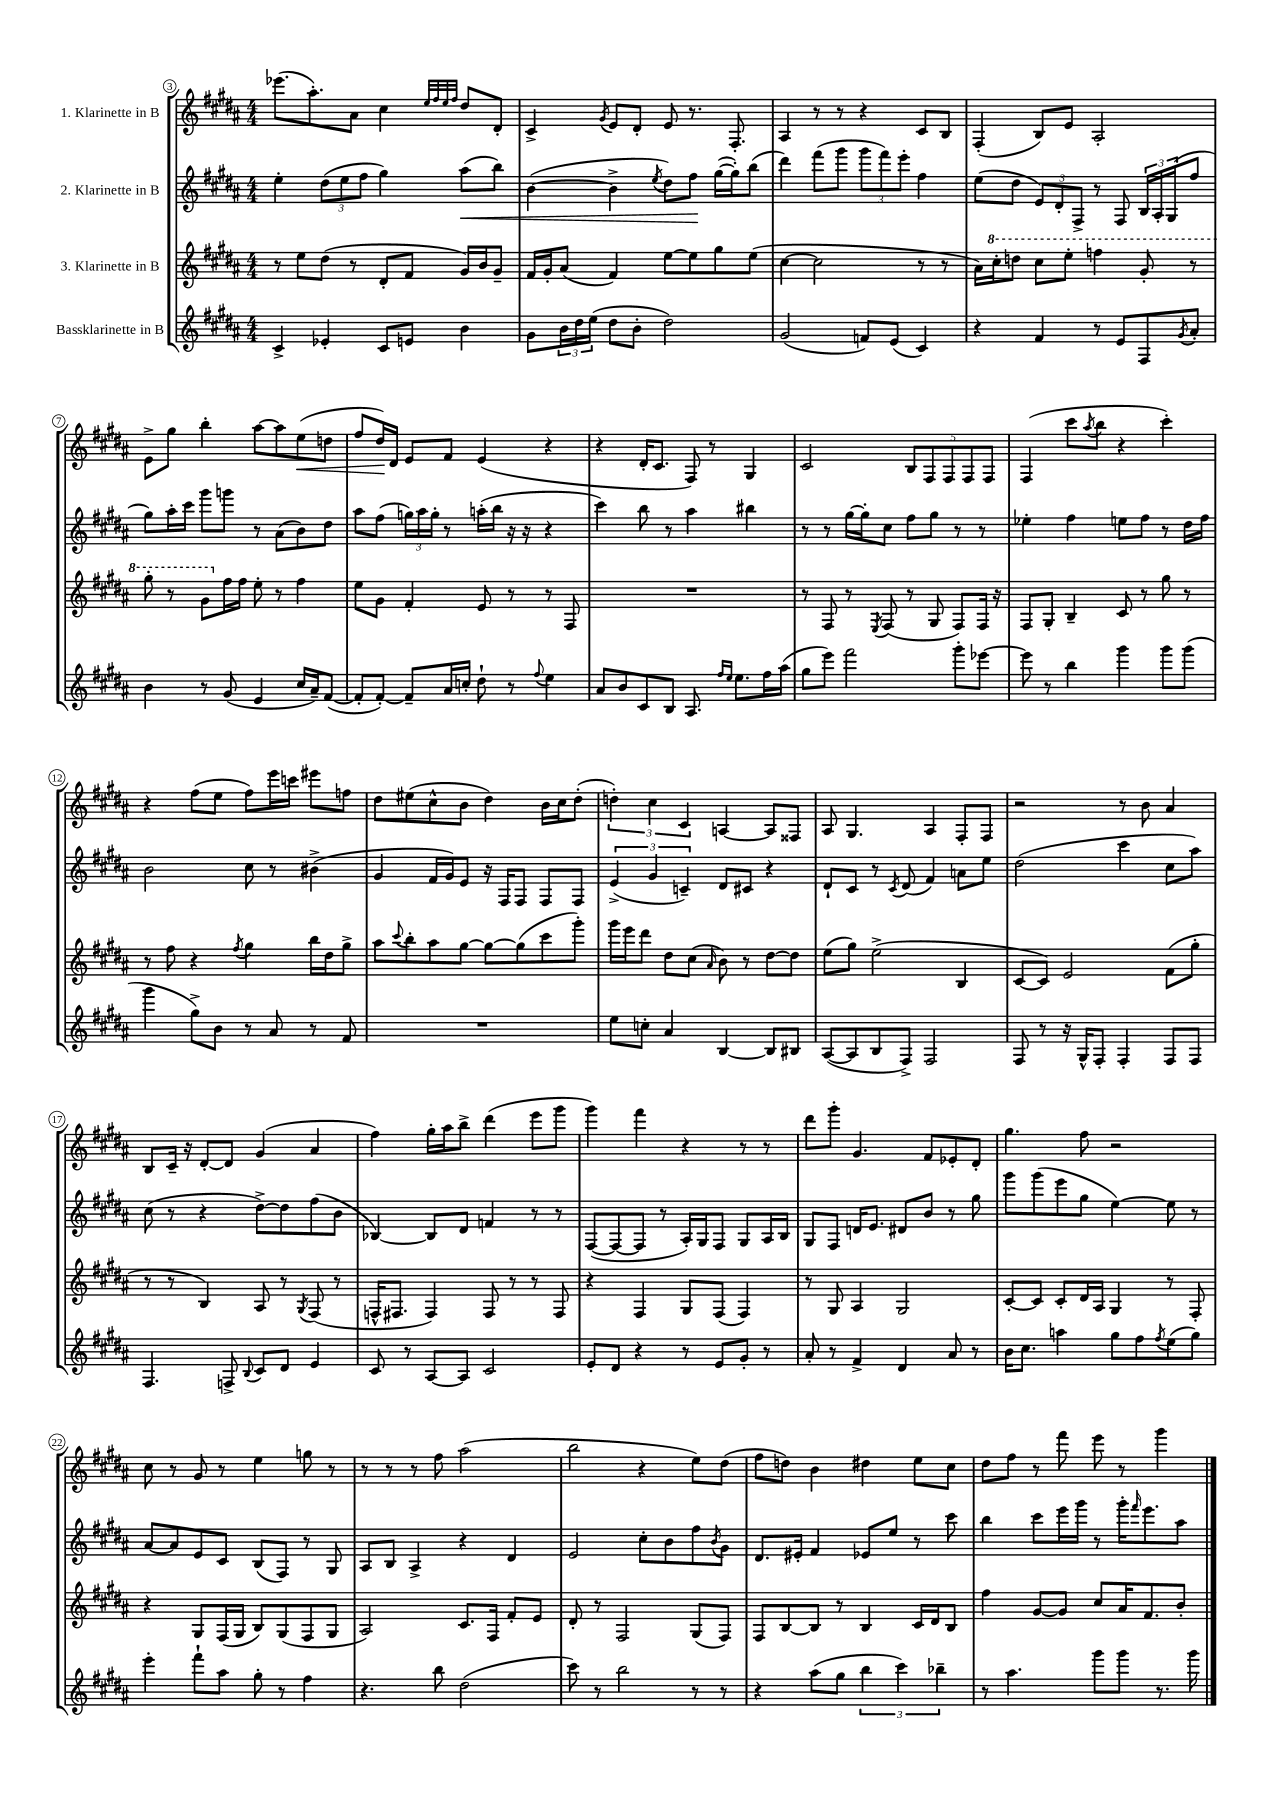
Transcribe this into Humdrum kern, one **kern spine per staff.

**kern	**kern	**kern	**dynam	**kern	**dynam
*part4	*part3	*part2	*part2	*part1	*part1
*staff4	*staff3	*staff2	*staff2	*staff1	*staff1
*I"Bassklarinette in B	*I"3. Klarinette in B	*I"2. Klarinette in B	*	*I"1. Klarinette in B	*
*clefG2	*clefG2	*clefG2	*	*clefG2	*
*k[f#c#g#d#a#]	*k[f#c#g#d#a#]	*k[f#c#g#d#a#]	*	*k[f#c#g#d#a#]	*
*M4/4	*M4/4	*M4/4	*	*M4/4	*
=3	=3	=3	=3	=3	=3
4c#^/	8r	4ee'\	.	(8.eee-X\L	.
.	8ee\L	.	.	.	.
.	.	.	.	8.aa#'\)	.
4e-X'/	(8dd#\J	(12dd#\L	.	.	.
.	.	12ee\	.	.	.
.	8r	.	.	8a#\J	.
.	.	12ff#\J	.	.	.
8c#/L	8d#'/L	4gg#\)	.	4cc#\	.
8en/J	8f#/J	.	.	.	.
.	.	.	.	32qqee/LLL	.
.	.	.	.	32qqff#/	.
.	.	.	.	32qqee/	.
.	.	.	.	32qqff#/JJJ	.
!	!	!	!LO:HP:b	!	!
4b\	16g#/LL)	(8aa#\L	<	8dd#/L	.
.	16b/J	.	.	.	.
.	8g#~/J	8bb\J)	.	8d#'/J	.
=4	=4	=4	=4	=4	=4
8g#\L	16f#/LL	([4b\	.	4c#^/	.
.	16g#'/J	.	.	.	.
24b\L	(8a#/J	.	.	.	.
24dd#\	.	.	.	.	.
(24ee\JJ	.	.	.	.	.
.	.	.	.	8qg#/	.
8dd#\L	4f#/)	4b^\]	.	8e/L	.
8b'\J	.	.	.	8d#'/J	.
.	.	8qee/	.	.	.
2dd#\)	[8ee\L	8dd#\L)	.	8e/	.
.	8ee\]	8ff#\J	.	8.r	.
.	8gg#\	([16gg#\LL	[	.	.
.	.	16gg#'\J])	.	8.F#'/	.
.	(8ee\J	(8bb\J	.	.	.
=5	=5	=5	=5	=5	=5
(2g#/	[4cc#\	4ddd#\)	.	4A#/	.
.	2cc#\]	(8fff#\L	.	8r	.
.	.	8ggg#\J	.	8r	.
8fn/L)	.	12ggg#\L	.	4r	.
.	.	12fff#\)	.	.	.
(8e/J	.	.	.	.	.
.	.	12eee'\J	.	.	.
4c#/)	8r	4ff#\	.	8c#/L	.
.	8r	.	.	8B/J	.
=6	=6	=6	=6	=6	=6
4r	16a#\LL)	(8ee\L	.	(4F#'/	.
*	*8va	*	*	*	*
.	16ccc#'\J	.	.	.	.
.	8dddn\J	8dd#\J	.	.	.
4f#/	8ccc#\L	12e/L)	.	8B/L)	.
.	.	12d#'/	.	.	.
.	8eee'\J	.	.	8e/J	.
.	.	12F#^/J	.	.	.
8r	4fffn\	8r	.	2A#'/	.
8e/L	.	8F#/	.	.	.
8F#/	8gg#'/	24B/LL	.	.	.
.	.	24A#'/	.	.	.
.	.	(24G#/J	.	.	.
8qg#/	.	.	.	.	.
8a#'/J	8r	8ff#/J	.	.	.
!!LO:LB:g=z
=7	=7	=7	=7	=7	=7
4b\	8ggg#'\	8gg#\L)	.	8e^\L	.
.	8r	16aa#'\L	.	8gg#\J	.
.	.	16ccc#\JJ	.	.	.
8r	8gg#\L	8ggg#\L	.	4bb'\	.
*	*X8va	*	*	*	*
(8g#/	16ff#\L	8gggn\J	.	.	.
.	16ff#\JJ	.	.	.	.
4e/	8ee'\	8r	.	[8aa#\L	.
.	8r	(8a#\L	.	8aa#\]	.
!	!	!	!	!	!LO:HP:b
16cc#/LL	4ff#\	8b\)	.	(8ee\	<
16a#~/J)	.	.	.	.	.
([8f#/J	.	8dd#\J	.	8ddn\J	.
=8	=8	=8	=8	=8	=8
8f#'/L]	8ee\L	8aa#\L	.	8ff#/L	.
[8f#'/J)	8g#\J	(8ff#\J	.	16dd#/L)	.
.	.	.	.	16d#/JJ	[
8f#~/L]	4f#'/	24ggn\LL)	.	8e/L	.
.	.	24aa#\	.	.	.
.	.	24gg'\JJ	.	.	.
16a#/L	.	8r	.	8f#/J	.
16ccn'/JJ	.	.	.	.	.
8dd#`\	8e/	(16aan'\LL	.	(4e/	.
.	.	16bb\JJ	.	.	.
8r	8r	16r	.	.	.
.	.	16r	.	.	.
8qqff#/	.	.	.	.	.
4ee\	8r	4r	.	4r	.
.	8F#/	.	.	.	.
=9	=9	=9	=9	=9	=9
8a#/L	1r	4ccc#\)	.	4r	.
8b/	.	.	.	.	.
8c#/	.	8bb\	.	16d#'/KL	.
.	.	.	.	8.c#/J	.
8B/J	.	8r	.	.	.
8.A#/	.	4aa#\	.	8F#/)	.
.	.	.	.	8r	.
16qqff#/LL	.	.	.	.	.
16qqee/JJ	.	.	.	.	.
8.ee\L	.	.	.	.	.
.	.	4bb#X\	.	4G#/	.
16ff#\L	.	.	.	.	.
(16aa#\JJ	.	.	.	.	.
=10	=10	=10	=10	=10	=10
8gg#\L	8r	8r	.	2c#/	.
8eee\J)	8F#/	8r	.	.	.
2fff#\	8r	[16gg#\LL	.	.	.
.	.	16gg#'\J]	.	.	.
.	8qE/	.	.	.	.
.	(8F#/	8cc#\J	.	.	.
.	8r	8ff#\L	.	10B/L	.
.	.	.	.	10F#/	.
.	8G#/	8gg#\J	.	.	.
.	.	.	.	10F#/	.
8ggg#'\L	8F#/L)	8r	.	.	.
.	.	.	.	10F#/	.
[8eee-X\J	16F#/Jk	8r	.	.	.
.	.	.	.	10F#/J	.
.	16r	.	.	.	.
=11	=11	=11	=11	=11	=11
8eee-\]	8F#/L	4ee-X'\	.	(4F#/	.
8r	8G#'/J	.	.	.	.
4bb\	4B~/	4ff#\	.	8ccc#\L	.
.	.	.	.	8qaa#/	.
.	.	.	.	8bb\J	.
4ggg#\	8c#/	8een\L	.	4r	.
.	8r	8ff#\J	.	.	.
8ggg#\L	8gg#\	8r	.	4ccc#'\)	.
(8ggg#\J	8r	16dd#\LL	.	.	.
.	.	16ff#\JJ	.	.	.
!!LO:LB:g=z
=12	=12	=12	=12	=12	=12
4ggg#\	8r	2b\	.	4r	.
.	8ff#\	.	.	.	.
8gg#^\L)	4r	.	.	(8ff#\L	.
8b\J	.	.	.	8ee\J	.
.	8qff#/	.	.	.	.
8r	4gg#\	8cc#\	.	8ff#\L)	.
8a#/	.	8r	.	16eee\L	.
.	.	.	.	16cccn\JJ	.
8r	16bb\LL	(4b#X^\	.	8eee#X\L	.
.	16dd#\J	.	.	.	.
8f#/	8gg#^\J	.	.	8ffn\J	.
=13	=13	=13	=13	=13	=13
1r	8aa#\L	4g#/	.	8dd#\L	.
.	8qqccc#/	.	.	.	.
.	8bb'\	.	.	(8ee#X\	.
.	8aa#\	16f#/LL	.	8cc#^^\	.
.	.	16g#/J)	.	.	.
.	[8gg#\J	8e/J	.	8b\J	.
.	8gg#\L_	16r	.	4dd#\)	.
.	.	16F#/KL	.	.	.
.	(8gg#\]	8F#/J	.	.	.
.	8ccc#\	8F#/L	.	16b\LL	.
.	.	.	.	16cc#\J	.
.	8ggg#'\J)	8F#/J	.	(8dd#'\J	.
=14	=14	=14	=14	=14	=14
8ee\L	16ggg#\LL	(6e^/	.	6ddn'\)	.
.	16eee\J	.	.	.	.
8ccn'\J	8ddd#\J	.	.	.	.
.	.	6g#/	.	6cc#\	.
4a#/	8dd#\L	.	.	.	.
.	.	6cn~/)	.	6c#/	.
.	(8cc#\J	.	.	.	.
.	16qqa#/	.	.	.	.
[4B/	8b\)	8d#/L	.	[4An/	.
.	8r	8c#X/J	.	.	.
8B/L]	[8dd#\L	4r	.	8A/L]	.
8B#X/J	8dd#\J]	.	.	8F##X/J	.
=15	=15	=15	=15	=15	=15
([8A#/L	(8ee\L	8d#`/L	.	8A#/	.
8A#/]	8gg#\J)	8c#/J	.	4.G#/	.
8B/	(2ee^\	8r	.	.	.
.	.	8qc#/	.	.	.
8F#^/J)	.	(8d#/	.	.	.
2F#/	.	4f#/)	.	4A#/	.
.	4B/	8an\L	.	8F#'/L	.
.	.	8ee\J	.	8F#/J	.
=16	=16	=16	=16	=16	=16
8F#/	[8c#/L	(2dd#\	.	2r	.
8r	8c#/J])	.	.	.	.
16r	2e/	.	.	.	.
16G#^^/KL	.	.	.	.	.
8F#'/J	.	.	.	.	.
4F#'/	.	4ccc#\	.	8r	.
.	.	.	.	8b\	.
8F#/L	(8f#\L	8cc#\L	.	4a#/	.
8F#/J	8gg#'\J	8aa#\J)	.	.	.
!!LO:LB:g=z
=17	=17	=17	=17	=17	=17
4.F#/	8r	(8cc#\	.	8B/L	.
.	8r	8r	.	16c#~/Jk	.
.	.	.	.	16r	.
.	4B/)	4r	.	[8d#'/L	.
8Fn^/	.	.	.	8d#/J]	.
8qqB/	.	.	.	.	.
8c#/L	8A#/	[8dd#^\L)	.	(4g#/	.
8d#/J	8r	8dd#\]	.	.	.
.	8qG#/	.	.	.	.
4e/	(8F#/	(8ff#\	.	4a#/	.
.	8r	8b\J	.	.	.
=18	=18	=18	=18	=18	=18
8c#/	16Fn^^/KL	[4B-X/)	.	4ff#\)	.
.	8.F#X/J	.	.	.	.
8r	.	.	.	.	.
[8A#/L	4F#/)	8B-/L]	.	16gg#'\LL	.
.	.	.	.	16aa#\J	.
8A#/J]	.	8d#/J	.	8bb^\J	.
2c#/	8F#/	4fn/	.	(4ddd#\	.
.	8r	.	.	.	.
.	8r	8r	.	8eee\L	.
.	8F#/	8r	.	8ggg#\J	.
=19	=19	=19	=19	=19	=19
8e'/L	4r	([8F#/L	.	4ggg#\)	.
8d#/J	.	8F#/_	.	.	.
4r	4F#/	8F#/J]	.	4fff#\	.
.	.	8r	.	.	.
8r	8G#/L	16A#'/LL)	.	4r	.
.	.	16G#/J	.	.	.
8e/L	(8F#/J	8F#/J	.	.	.
8g#'/J	4F#/)	8G#/L	.	8r	.
8r	.	16A#/L	.	8r	.
.	.	16B/JJ	.	.	.
=20	=20	=20	=20	=20	=20
8a#'/	8r	8G#/L	.	8ddd#\L	.
8r	8G#/	8F#/J	.	8ggg#'\J	.
4f#^/	4A#/	16dn/KL	.	4.g#/	.
.	.	8.e/J	.	.	.
4d#/	2G#/	8d#X/L	.	.	.
.	.	8b/J	.	8f#/L	.
8a#/	.	8r	.	8e-X'/	.
8r	.	8gg#\	.	8d#'/J	.
=21	=21	=21	=21	=21	=21
16b\KL	[8c#'/L	8ggg#\L	.	4.gg#\	.
8.cc#\J	.	.	.	.	.
.	8c#/J]	(8ggg#\	.	.	.
4aan\	8c#'/L	8eee\	.	.	.
.	16d#/L	8gg#\J	.	8ff#\	.
.	16A#/JJ	.	.	.	.
8gg#\L	4G#/	[4ee\)	.	2r	.
8ff#\	.	.	.	.	.
8qff#/	.	.	.	.	.
(8ee\	8r	8ee\]	.	.	.
8gg#\J)	8F#'/	8r	.	.	.
!!LO:LB:g=z
=22	=22	=22	=22	=22	=22
4eee'\	4r	[8a#/L	.	8cc#\	.
.	.	8a#/]	.	8r	.
8fff#`\L	8G#/L	8e/	.	8g#/	.
8aa#\J	(16F#/L	8c#/J	.	8r	.
.	16G#/JJ	.	.	.	.
8gg#'\	8B/L)	(8B/L	.	4ee\	.
8r	(8G#/	8F#/J)	.	.	.
4ff#\	8F#/	8r	.	8ggn\	.
.	8G#/J	8G#/	.	8r	.
=23	=23	=23	=23	=23	=23
4.r	2A#/)	8A#/L	.	8r	.
.	.	8B/J	.	8r	.
.	.	4A#^/	.	8r	.
8bb\	.	.	.	8ff#\	.
(2dd#\	8.c#/L	4r	.	(2aa#\	.
.	16F#/Jk	.	.	.	.
.	8f#'/L	4d#/	.	.	.
.	8e/J	.	.	.	.
=24	=24	=24	=24	=24	=24
8ccc#\)	8d#'/	2e/	.	2bb\	.
8r	8r	.	.	.	.
2bb\	2F#/	.	.	.	.
.	.	8cc#'\L	.	4r	.
.	.	8b\	.	.	.
8r	(8G#/L	8ff#\	.	8ee\L)	.
.	.	8qb/	.	.	.
8r	8F#/J)	8g#\J	.	(8dd#\J	.
=25	=25	=25	=25	=25	=25
4r	8F#/L	8.d#/L	.	8ff#\L	.
.	[8B/	.	.	8ddn\J)	.
.	.	16e#X'/Jk	.	.	.
(8aa#\L	8B/J]	4f#/	.	4b\	.
8gg#\J	8r	.	.	.	.
6bb\	4B/	8e-X/L	.	4dd#X\	.
.	.	8ee/J	.	.	.
6ccc#\)	.	.	.	.	.
.	16c#/LL	8r	.	8ee\L	.
.	16d#/J	.	.	.	.
6bb-X~\	.	.	.	.	.
.	8B/J	8ccc#\	.	8cc#\J	.
=26	=26	=26	=26	=26	=26
8r	4ff#\	4bb\	.	8dd#\L	.
4.aa#\	.	.	.	8ff#\J	.
.	[8g#/L	8ccc#\L	.	8r	.
.	8g#/J]	16eee\L	.	8fff#\	.
.	.	16ggg#\JJ	.	.	.
8ggg#\L	8cc#/L	8r	.	8eee\	.
8ggg#\J	16a#/K	16ggg#'\KL	.	8r	.
.	.	16qqfff#/	.	.	.
.	8.f#/	8.eee\	.	.	.
8.r	.	.	.	4ggg#\	.
.	8b'/J	8aa#\J	.	.	.
16ggg#\	.	.	.	.	.
==	==	==	==	==	==
*-	*-	*-	*-	*-	*-
